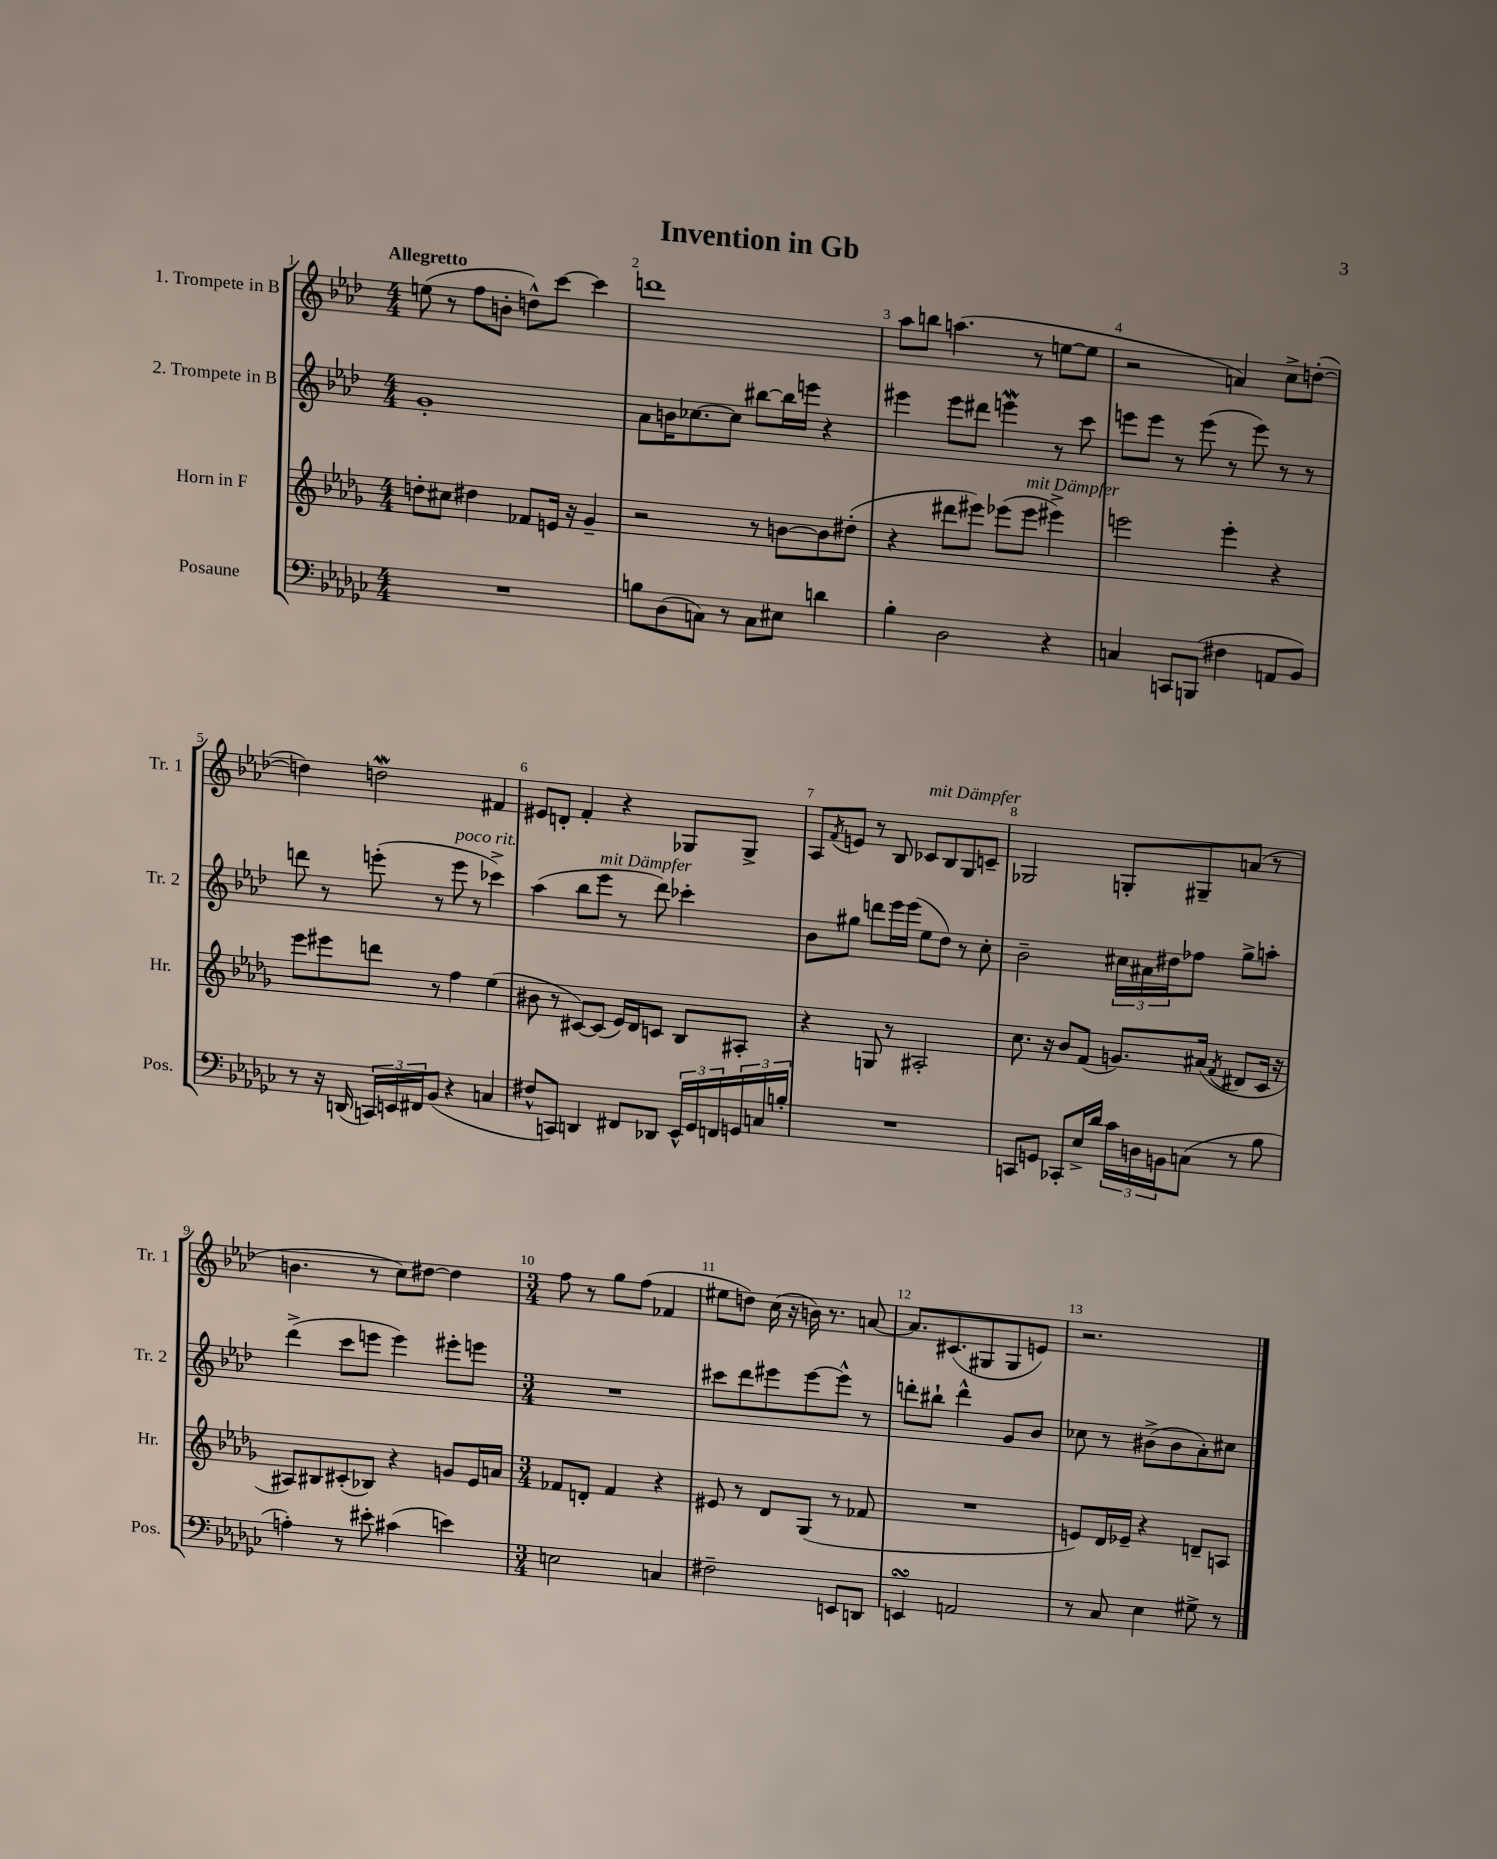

**kern	**kern	**kern	**kern
*part4	*part3	*part2	*part1
*staff4	*staff3	*staff2	*staff1
*I"Posaune	*I"Horn in F	*I"2. Trompete in B	*I"1. Trompete in B
*I'Pos.	*I'Hr.	*I'Tr. 2	*I'Tr. 1
*clefF4	*clefG2	*clefG2	*clefG2
*k[b-e-a-d-g-c-]	*k[b-e-a-d-g-]	*k[b-e-a-d-]	*k[b-e-a-d-]
*M4/4	*M4/4	*M4/4	*M4/4
=1	=1	=1	=1
!	!	!	!LO:TX:a:B:t=Allegretto
1r	8ddn'\L	1g'	(8een\
.	8cc#X\J	.	8r
.	4dd#X\	.	8ff\L
.	.	.	8bn'\J
.	8f-X/L	.	8ddn^^\L)
.	16en/Jk	.	[8ccc\J
.	16r	.	.
.	4g-~/	.	4ccc\]
=2	=2	=2	=2
8Bn\L	2r	8a-\L	1dddn
(8D-\	.	16bn\K	.
.	.	[8.cc-X\	.
8Cn\J)	.	.	.
8r	.	8cc-\J]	.
8C\L	8r	[8bb#X\L	.
8E#X\J	[8bn\L	16bb#\L]	.
.	.	16eeen\JJ	.
4dn\	8b\]	4r	.
.	(8dd#X'\J	.	.
=3	=3	=3	=3
4B-'\	4r	4eee#X\	8aa-\L
.	.	.	8bbn\J
2D-\	8ddd#X\L	8eee#\L	(4.aan\
.	8eee#X\J)	8ddd#X\J	.
.	(8eee-X\L	4eeenW\	.
!	!LO:TX:a:i:t=mit Dämpfer	!	!
.	8eee-\J	.	8r
4r	4eee#X^\)	8r	[8een\L
.	.	8ccc\	8ee\J]
=4	=4	=4	=4
4Cn/	2eeen\	8eeen\L	2r
.	.	8eee\J	.
8CCn/L	.	8r	.
(8BBBn/J	.	(8eee\	.
4F#X\	4eee'\	8r	4an/)
.	.	8eee\)	.
8AAn/L	4r	8r	8cc^\L
8BB-/J)	.	8r	([8ddn'\J
!!LO:LB:g=z
=5	=5	=5	=5
8r	8eee-\L	8dddn\	4ddn\])
16r	8eee#X\	8r	.
(16DDn/	.	.	.
24CCn/LL)	8dddn\J	(8eeen'\	2ddnW\
24EEn/	.	.	.
24FF#X/J	.	.	.
(8BB-/J	8r	8r	.
!	!	!LO:TX:a:i:t=poco rit.	!
4r	4ff\	8eee\	.
.	.	8r	.
4Cn/	(4ee-\	4ccc-X^\)	4f#X/
=6	=6	=6	=6
8F#X^^/L	8b#X\	(4aa-\	8e#X/L
8CCn/J)	8r	.	8dn'/J
4DDn/	[8c#X/L)	8bb-\L	4f'/
!	!	!LO:TX:a:i:t=mit Dämpfer	!
.	(8c#/J]	8eee-\J	.
8FF#X/L	16e-/LL)	8r	4r
.	16d-/J	.	.
8DD-X/J	8cn/J	8ddd-\)	.
24EE-^^/LL	8B-/L	4ccc-X'\	8G-X/L
24GG-/	.	.	.
24FFn/	.	.	.
24GGn/	8A#X'/J	.	8G-^/J
24Cn/	.	.	.
24Bn'/JJ	.	.	.
=7	=7	=7	=7
1r	4r	8b-\L	8A-/L
.	.	.	8qf/
.	.	8gg#X\J	8en/J
.	8Gn/	8dddn\L	8r
.	8r	16eee-\L	8B-/
.	.	(16eee-\JJ	.
!	!	!	!LO:TX:a:i:t=mit Dämpfer
.	2A#X'/	8ee-\L	8c-X/L
.	.	8dd-\J)	8B-/
.	.	8r	8G/
.	.	8cc'\	8cn~/J
=8	=8	=8	=8
8CCn/L	8.cc\	2b-~\	2G-X/
8GGn/J	.	.	.
.	16r	.	.
8CC-X'/L	8b-/L	.	.
16E-^/L	(8f/J	.	.
16d-/JJ	.	.	.
24c-\LL	8.gn/L)	24cc#X\LL	8Gn'/L
24Dn\	.	24a#X\	.
24BBn\J	.	24dd#X\J	.
(8Cn\J	.	8ff-X\J	8G#X~/
.	(16a#X/Jk	.	.
.	8qf/	.	.
8r	8d#X/L	8gg^\L	(8an/J
8B-\	16c/Jk	8aan'\J	8r
.	16r	.	.
!!LO:LB:g=z
=9	=9	=9	=9
4An'\)	8A#X/L)	(4ddd-^\	4.bn\
.	8B#X/	.	.
8r	(8c#X'/	8ccc\L	.
8e#X'\	8B-X/J)	8eeen\J	8r
(4c#X\	4r	4eee\)	8cc\L)
.	.	.	[8dd#X\J
4en\)	8gn/L	8eee#X'\L	4dd#\]
.	16e-/L	8eeen\J	.
.	16an/JJ	.	.
=10	=10	=10	=10
*M3/4	*M3/4	*M3/4	*M3/4
2En\	8f-X/L	2.r	8ff\
.	8dn'/J	.	8r
.	4f-/	.	8gg\L
.	.	.	(8ff\J
4Cn/	4r	.	4f-X/
=11	=11	=11	=11
2F#X~\	8e#X/	8ccc#X\L	8ee#X\L
.	8r	8ddd-\	8ddn\J)
.	8d-/L	8eee#X\	(16cc\
.	.	.	16r
.	(8G-/J	[8eee#\	16bn\)
.	.	.	8.r
8EEn/L	8r	8eee#^^\J]	.
8DDn/J	8f-X/	8r	[8an/
=12	=12	=12	=12
4EEnsSsS/	2.r	8dddn'\L	8.a/L]
.	.	8bb#X`\J	.
.	.	.	(8.c#X/
2AAn/	.	4ddd^^\	.
.	.	.	8G#X/
.	.	8g/L	8G#/
.	.	8b-/J	8en/J)
=13	=13	=13	=13
8r	8en/L)	8cc-X\	2.r
8C-/	16d-/L	8r	.
.	16e-X~/JJ	.	.
4E-\	4r	(8b#X^\L	.
.	.	8b#\	.
8G#X^\	8dn~/L	8a-'\)	.
8r	8An/J	8cc#X\J	.
==	==	==	==
*-	*-	*-	*-
